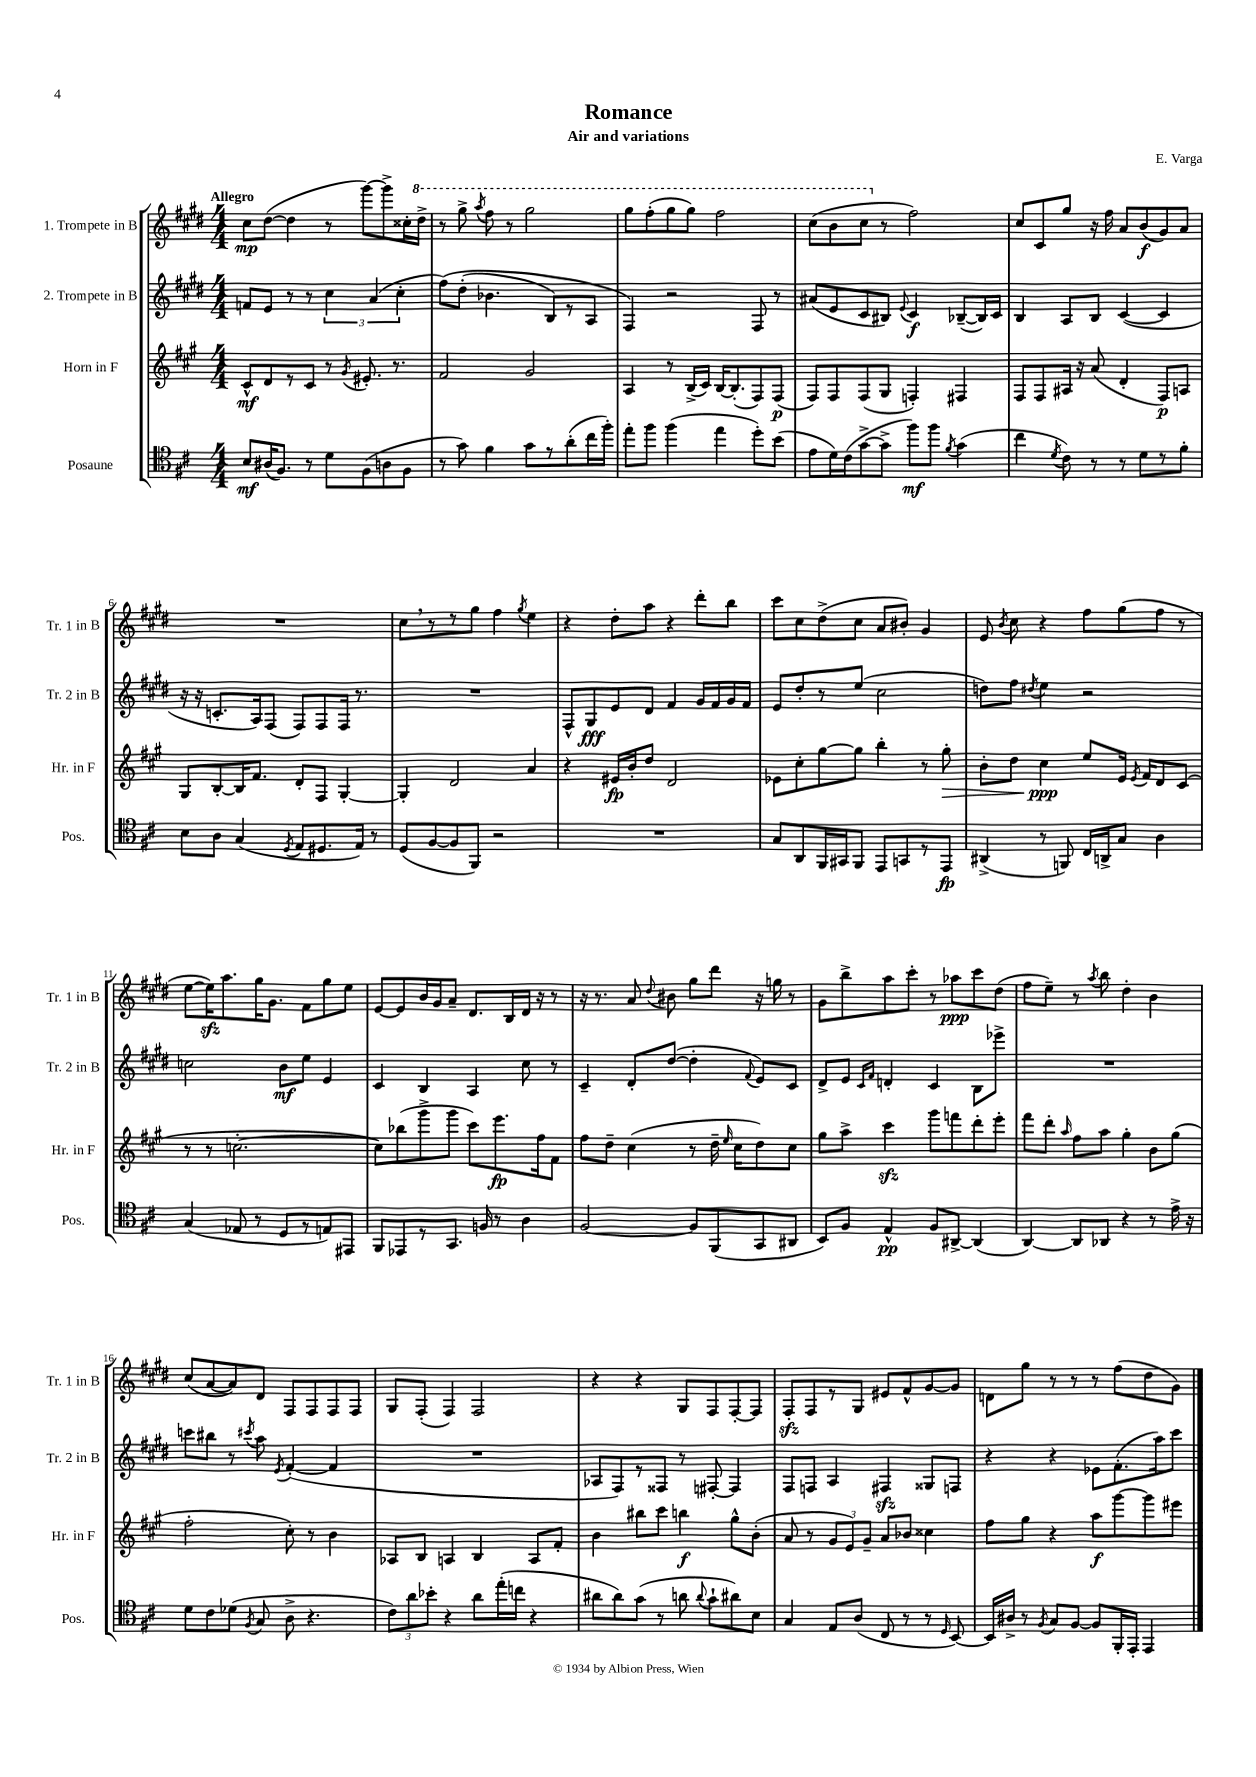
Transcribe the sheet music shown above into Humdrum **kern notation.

**kern	**kern	**kern	**kern
*staff4	*staff3	*staff2	*staff1
*clefC4	*clefG2	*clefG2	*clefG2
*k[f#c#]	*k[f#c#g#]	*k[f#c#g#d#]	*k[f#c#g#d#]
*M4/4	*M4/4	*M4/4	*M4/4
8B	8c#^^	8f	8cc#
(16A#	8d	8e	([8dd#
8.F#)	.	.	.
.	8r	8r	4dd#]
8r	8c#	8r	.
8d	8r	6cc#	8r
.	8qg#	.	.
(8F#	8.e#'	.	[8ggg#)
.	.	(6a	.
8A	.	.	8ggg#^]
.	8.r	.	.
.	.	6cc#'	.
8F#	.	.	16cc##'
.	.	.	16ddd#^
=	=	=	=
8r	2f#	&(8ff#)	8r
8g)	.	(8dd#'	8ggg#^
.	.	.	8qaaa
4f#	.	4.b-	8fff#
.	.	.	8r
8g	2g#	.	2ggg#
8r	.	8B)	.
(8a'	.	8r	.
16cc#	.	8A	.
16ff#')	.	.	.
=	=	=	=
8ee'	4A	4F#&)	8ggg#
8ff#	.	.	(8fff#'
(4ff#	8r	2r	8ggg#
.	(16B^	.	8ggg#)
.	16c#)	.	.
4ee	[16B	.	2fff#
.	(8.B']	.	.
8dd')	8F#)	8F#	.
(8b	(8F#	8r	.
=	=	=	=
8e	8F#)	(8a#	(8ccc#
16d)	8F#	8e	8bb
(16c#	.	.	.
[8g^	(8F#	8c#	8ccc#
8g^]	8G#	8B#)	8r
.	.	8qqe	.
8ff#)	4F')	4c#	2ff#)
8ff#	.	.	.
8qf#	.	.	.
(4g	4F#	([8B-~	.
.	.	16B-])	.
.	.	16c#	.
=	=	=	=
4cc#	8F#	4B	8cc#
.	8F#	.	8c#
8qd	.	.	.
8c#)	16A#	8A	8gg#
.	16r	.	.
8r	(8a	8B	16r
.	.	.	16ff#
8r	4d'	([4c#	8a
8d	.	.	(8b
8r	8F#)	4c#]	8g#)
8f#'	8A	.	8a
=	=	=	=
8B	8G#	16r	1r
.	.	16r	.
8A	[8B'	8.c'	.
(4G	16B]	.	.
.	8.f#	16A)	.
.	.	(8F#	.
8qD	.	.	.
8E	8d'	8F#)	.
8.D#	8F#	8F#	.
.	[4G#'	16F#	.
16E)	.	8.r	.
8r	.	.	.
=	=	=	=
(8D	4G#']	1r	8cc#
[8F#	.	.	8r
8F#]	2d	.	8r
8FF#)	.	.	8gg#
2r	.	.	4ff#
.	.	.	8qgg#
.	4a	.	4ee
=	=	=	=
1r	4r	8F#^^	4r
.	.	8G#	.
.	16e#	8e	8dd#'
.	16b'	.	.
.	8dd	8d#	8aa
.	2d	4f#	4r
.	.	16g#	8ddd#'
.	.	16f#	.
.	.	16g#	8bb
.	.	16f#	.
=	=	=	=
8G	8e-	8e	8ccc#
8AA	8cc#'	8dd#'	8cc#
16FF#	[8gg#	8r	(8dd#^
16GG#	.	.	.
8FF#	8gg#]	(8ee	8cc#
8EE	4bb'	2cc#	8a
8GG	.	.	8b#')
8r	8r	.	4g#
8EE	8gg#'	.	.
=	=	=	=
(4AA#^	8b'	8dd)	8e
.	.	.	8qb
.	8dd	8ff#	8cc#
.	.	8qdd#	.
8r	4cc#	4ee	4r
8FF)	.	.	.
16C#	8ee	2r	8ff#
16AA^	.	.	.
8G	16e	.	(8gg#
.	8qe	.	.
.	16f#	.	.
4A	8d	.	8ff#
.	(8c#	.	8r
=	=	=	=
(4G	8r	2cc	[8ee
.	8r	.	16ee])
.	.	.	8.aa
8E-	[2.cc'	.	.
8r	.	.	16gg#
.	.	.	8.g#
8D	.	8b	.
8r	.	8ee	8f#
8E)	.	4e	8gg#
8EE#	.	.	8ee
=	=	=	=
8FF#	8cc])	4c#	[8e
8EE-	(8bb-	.	8e]
8r	8ggg#^	4B	16b
.	.	.	16g#
8.GG	8ggg#	.	8a~
.	8ccc#)	4A	8.d#
16F	.	.	.
8r	8.eee	.	.
.	.	.	16B
4A	.	8cc#	16d#
.	16ff#	.	16r
.	8f#	8r	8r
=	=	=	=
[2F#	8ff#	4c#~	16r
.	.	.	8.r
.	8dd~	.	.
.	(4cc#	8d#'	8a
.	.	.	8qqdd#
.	.	([8dd#	8b#
8F#]	8r	4dd#']	8gg#
(8FF#	16dd~	.	8ddd#
.	16qqee	.	.
.	16cc#	.	.
.	.	8qqf#	.
8GG	8dd)	8e)	16r
.	.	.	16gg
8AA#	8cc#	8c#	8r
=	=	=	=
8BB)	8gg#	8d#^	8g#
8F#	8aa^	8e	8bb^
.	.	16qqc#	.
.	.	16qqf#	.
4E^^	4ccc#	4d'	8aa
.	.	.	8ccc#'
8F#	8ggg#	4c#	8r
[8AA#^	8fff	.	8aa-
(4AA#]	8ddd'	8B	8ccc#
.	8eee'	8eee-^	(8dd#
=	=	=	=
[4AA)	8fff#	1r	8ff#
.	8ddd'	.	8ee~)
.	16qqaa	.	.
8AA]	8ff#	.	8r
.	.	.	8qaa
8AA-	8aa	.	8bb
4r	4gg#'	.	4dd#'
8r	8b	.	4b
16e^	(8gg#	.	.
16r	.	.	.
=	=	=	=
8d	2ff#'	8ccc	(8cc#
8c#	.	8bb#	[8a
(8d-	.	8r	8a])
8qF#	.	8qccc#	.
8G	.	8aa	8d#
.	.	8qe	.
8A^	8cc#')	([4f#'	8F#
4.r	8r	.	8F#
.	4b	4f#]	8F#
.	.	.	8F#
=	=	=	=
12c#)	8A-	1r	8G#
12a	.	.	.
.	8B	.	(8F#'
12b-'	.	.	.
4r	4A	.	4F#)
8a	4B	.	2F#
(16ee'	.	.	.
16cc	.	.	.
4r	8A	.	.
.	8f#'	.	.
=	=	=	=
8a#	4b	8A-	4r
8a#)	.	8F#)	.
(8g	8bb#	8r	4r
8r	8ccc#	8F##	.
8a	4bb	8r	8G#
8qqa	.	.	.
8g`	.	[8F#'	8F#
8a#)	8gg#^^	4F#]	[8F#'
8B	(8b'	.	8F#]
=	=	=	=
4G	8a	8F#	8F#'
.	8r	8F	8F#
8E	12g#	4A	8r
.	12e)	.	.
(8A	.	.	8G#
.	12g#~	.	.
8C#	8a	4F#	8e#
8r	8b-	.	8f#^^
8r	4cc##	8G##	[8g#
16qqD	.	.	.
[8BB)	.	8F	8g#]
=	=	=	=
16BB]	8ff#	4r	8d
16A#^	.	.	.
8r	8gg#	.	8gg#
8qF#	.	.	.
8G	4r	4r	8r
[8F#	.	.	8r
8F#]	8aa	8e-	8r
16FF#'	[8ggg#	(8.f#'	(8ff#
16EE'	.	.	.
4EE	8ggg#]	.	8dd#
.	.	16aa)	.
.	8eee#	8ccc#	8g#)
==	==	==	==
*-	*-	*-	*-
